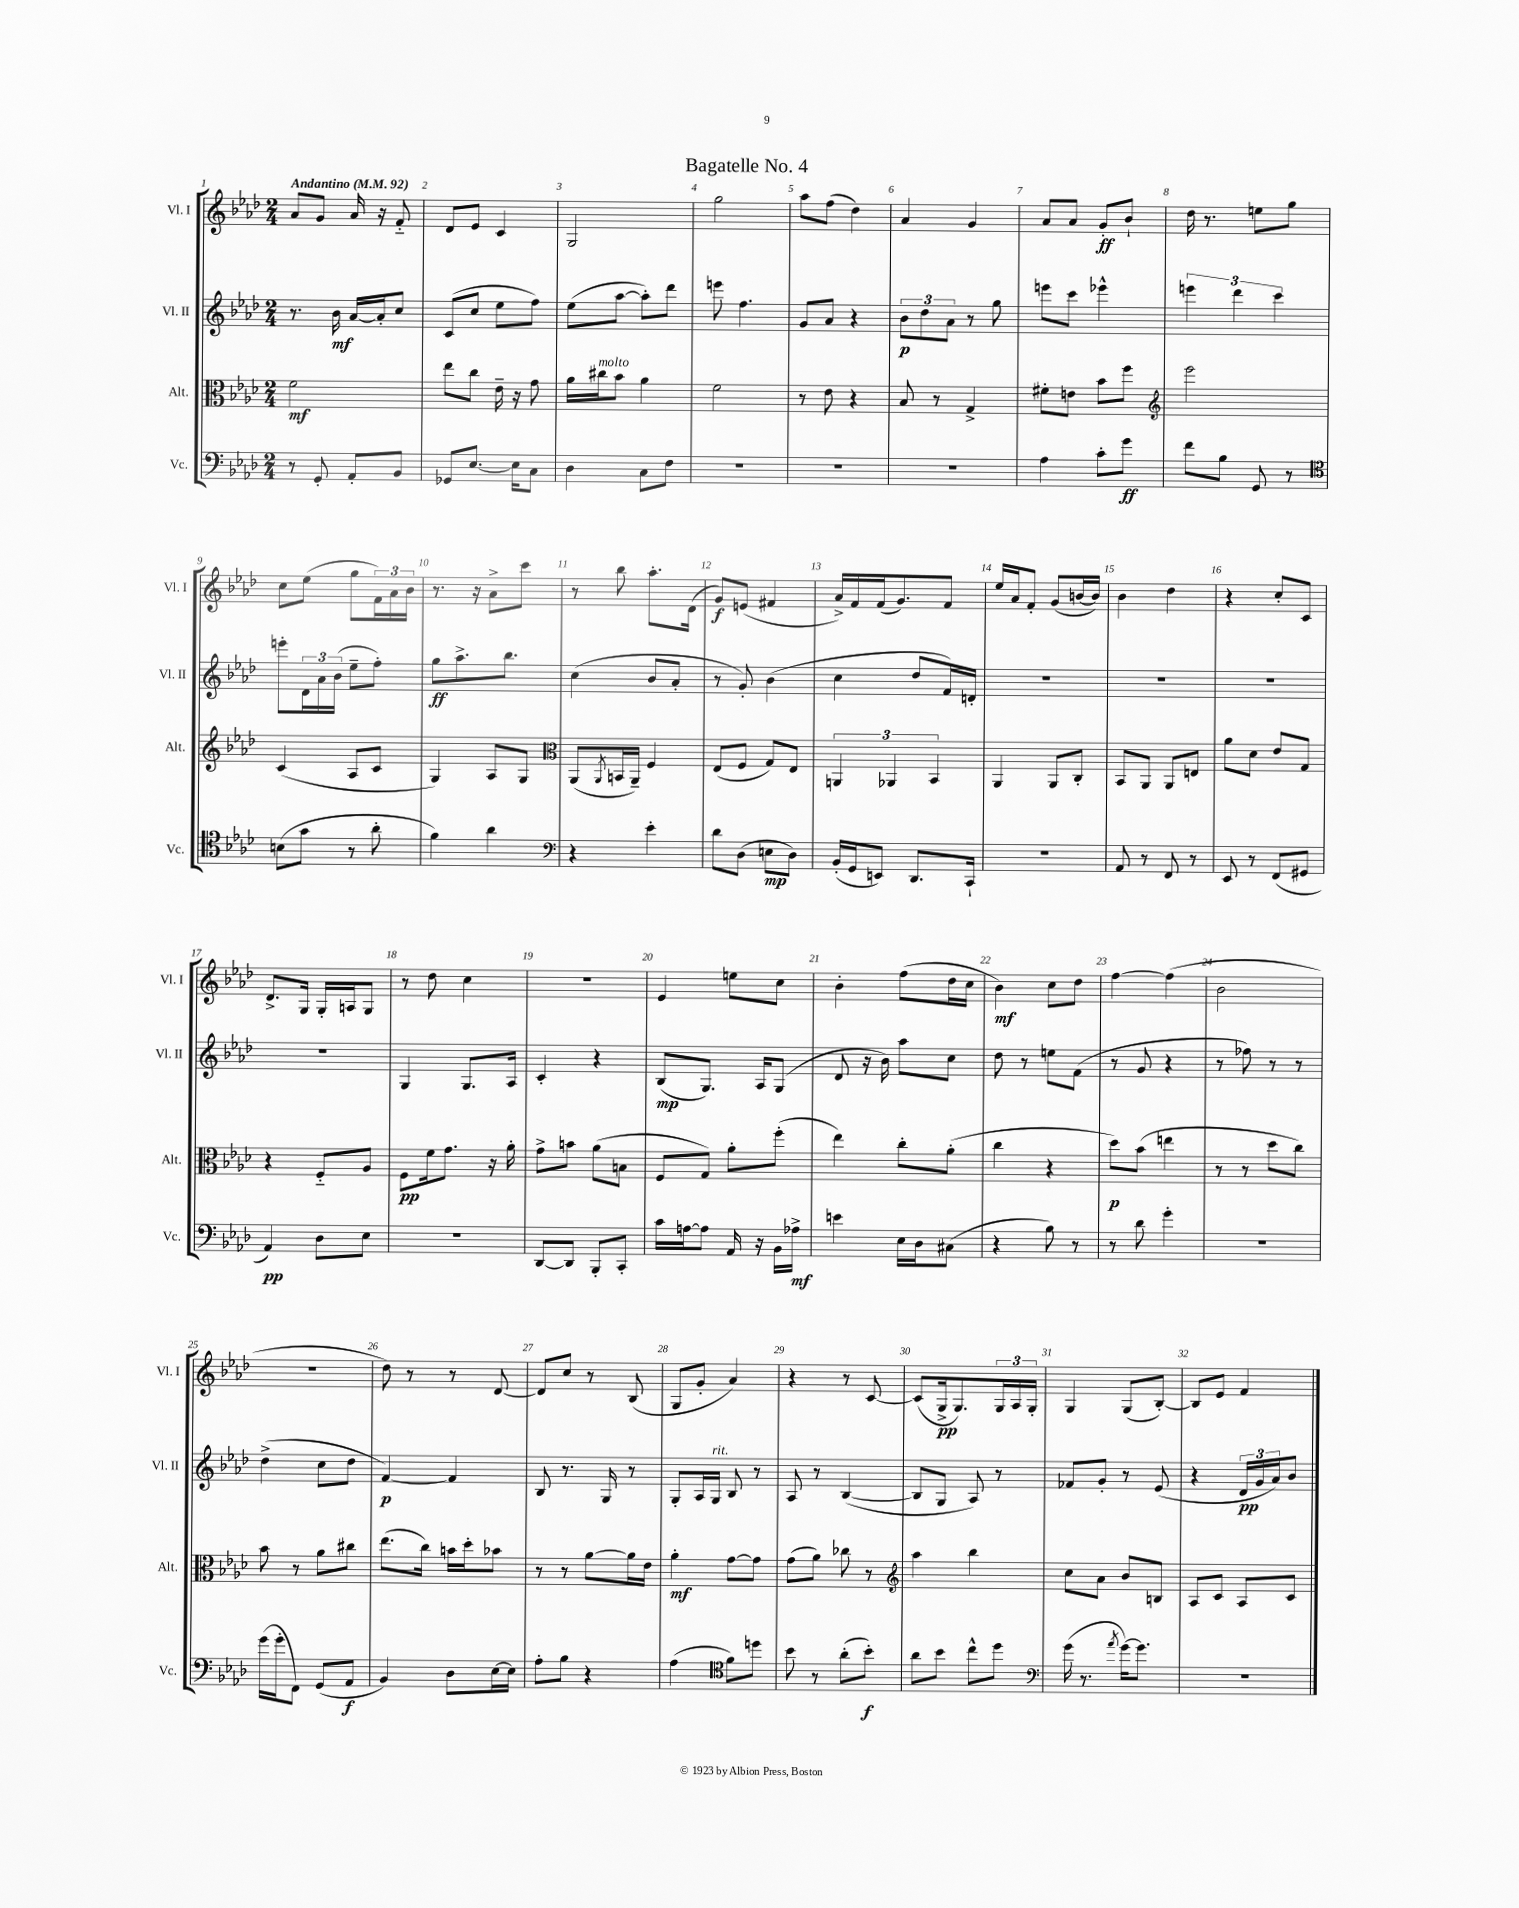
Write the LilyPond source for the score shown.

\header { title = "Bagatelle No. 4" }
<<
\new StaffGroup <<
\new Staff = "s0" \with { instrumentName = "Vl. I" shortInstrumentName = "Vl. I" } {
    \clef treble \key aes \major \numericTimeSignature \time 2/4 \tempo "Andantino" 4 = 92
    aes'8 g'8 aes'16 r16 f'8-_ |
    des'8 ees'8 c'4 |
    g2 |
    g''2 |
    aes''8 f''8( des''4) |
    aes'4 g'4 |
    aes'8 aes'8 g'8-.\ff bes'8-! |
    des''16 r8. e''8 g''8 |
    c''8 ees''8( g''8 \tuplet 3/2 { f'16) aes'16 bes'16 } |
    r8. r16 aes'8-> c'''8 |
    r8 bes''8 aes''8.-. des'16( |
    g'8\f) e'8( fis'4 |
    aes'16->) f'16 f'16( g'8.) f'8 |
    ees''16 aes'16 f'8-. g'8( b'16~ b'16) |
    bes'4 des''4 |
    r4 c''8-. c'8 |
    des'8.-> g16 g16-. a16 g8 |
    r8 des''8 c''4 |
    r2 |
    ees'4 e''8 c''8 |
    bes'4-. f''8( des''16 c''16 |
    bes'4\mf) c''8 des''8 |
    f''4~ f''4( |
    bes'2 |
    R2 |
    des''8) r8 r8 des'8~ |
    des'8 c''8 r8 bes8( |
    g8 g'8-. aes'4) |
    r4 r8 c'8~ |
    c'8( g16->\pp g8.) \tuplet 3/2 { g16 aes16 g16-. } |
    g4 g8( bes8~-.) |
    bes8 ees'8 f'4 \bar "|." |
}
\new Staff = "s1" \with { instrumentName = "Vl. II" shortInstrumentName = "Vl. II" } {
    \clef treble \key aes \major \numericTimeSignature \time 2/4
    r8. bes'16\mf aes'16~ aes'16-. c''8 |
    c'8( c''8 ees''8 f''8) |
    ees''8( aes''8~ aes''8-.) des'''8 |
    e'''8 f''4. |
    g'8 aes'8 r4 |
    \tuplet 3/2 { bes'8\p des''8 aes'8 } r8 g''8 |
    e'''8 c'''8 ees'''4-^ |
    \tuplet 3/2 { e'''4 des'''4 c'''4 } |
    e'''8-. \tuplet 3/2 { des'16 aes'16 bes'16( } ees''8-- f''8-.) |
    g''8\ff aes''8.-> bes''8. |
    c''4( bes'8 aes'8-. |
    r8 g'8-.) bes'4( |
    c''4 des''8 f'16) d'16-. |
    R2 |
    R2 |
    R2 |
    R2 |
    g4 g8. aes16 |
    c'4-. r4 |
    bes8\mp( g8.) aes16 g8( |
    des'8 r16 bes'16) aes''8 c''8 |
    des''8 r8 e''8 f'8( |
    r8 g'8 r4 |
    r8 fes''8) r8 r8 |
    des''4->( c''8 des''8 |
    f'4~\p) f'4 |
    bes8 r8. g16 r8 |
    g8-. aes16 g16^\markup { \italic "rit." } bes8 r8 |
    aes8 r8 bes4~( |
    bes8 g8 aes8) r8 |
    fes'8 g'8-. r8 ees'8( |
    r4 \tuplet 3/2 { des'16\pp g'16 aes'16) } bes'8 \bar "|." |
}
\new Staff = "s2" \with { instrumentName = "Alt." shortInstrumentName = "Alt." } {
    \clef alto \key aes \major \numericTimeSignature \time 2/4
    f'2\mf |
    ees''8 c''8 ees'16-- r16 g'8 |
    aes'16 cis''16^\markup { \italic "molto" } bes'8 aes'4 |
    f'2 |
    r8 ees'8 r4 |
    bes8 r8 g4-> |
    fis'8-. e'8 bes'8 f''8 |
    \clef treble ees'''2 |
    c'4( aes8 c'8 |
    g4) aes8 g8 |
    \clef alto aes,8( \acciaccatura { aes,8 } b,16 aes,16--) f4 |
    ees8( f8 g8) ees8 |
    \tuplet 3/2 { a,4 aes,4 bes,4 } |
    aes,4 aes,8 c8-. |
    bes,8 aes,8 aes,8 e8 |
    aes'8 des'8 ees'8 g8 |
    r4 f8-_ aes8 |
    f8\pp f'16 g'8. r16 aes'16-. |
    g'8-> b'8 aes'8( b8 |
    f8 g8) aes'8-. f''8-.( |
    ees''4) c''8-. aes'8-.( |
    c''4 r4 |
    des''8\p) bes'8( e''4 |
    r8 r8 des''8 c''8) |
    bes'8 r8 aes'8 cis''8 |
    ees''8.( c''16) b'16 des''16-. bes'8 |
    r8 r8 aes'8~ aes'16 ees'16 |
    aes'4-.\mf g'8~ g'8 |
    g'8( aes'8) ces''8 r8 |
    \clef treble aes''4 bes''4 |
    c''8 aes'8 bes'8 b8 |
    aes8 c'8 aes8 c'8 \bar "|." |
}
\new Staff = "s3" \with { instrumentName = "Vc." shortInstrumentName = "Vc." } {
    \clef bass \key aes \major \numericTimeSignature \time 2/4
    r8 g,8-. aes,8-. bes,8 |
    ges,8 ees8.~ ees16 c8 |
    des4 c8 f8 |
    R2 |
    R2 |
    R2 |
    aes4 c'8-. g'8\ff |
    f'8 bes8 g,8 r8 |
    \clef tenor b8( g'8 r8 aes'8-. |
    f'4) aes'4 |
    \clef bass r4 ees'4-. |
    des'8 des8( e8\mp des8) |
    bes,16-.( g,16 e,8) des,8. c,16-! |
    R2 |
    aes,8 r8 f,8 r8 |
    ees,8 r8 f,8( gis,8 |
    aes,4\pp) des8 ees8 |
    R2 |
    des,8~ des,8 bes,,8-. c,8-. |
    c'16 a16~ a8 aes,16 r16 bes,16 aes16->\mf |
    e'4 ees16 des16 cis8( |
    r4 bes8) r8 |
    r8 des'8 g'4-. |
    R2 |
    g'16( g'16-. f,8) g,8( aes,8\f |
    bes,4) des8 ees16~ ees16 |
    aes8-. bes8 r4 |
    aes4( \clef tenor f'8) d''8 |
    bes'8 r8 aes'8-.( bes'8-.\f) |
    aes'8 bes'8 c''8-^ des''8 |
    \clef bass g'16( r8. \acciaccatura { aes'8 } g'16~) g'8. |
    r2 \bar "|." |
}
>>
>>
\layout { \context { \Score \override BarNumber.break-visibility = ##(#f #t #t) barNumberVisibility = #all-bar-numbers-visible } }
